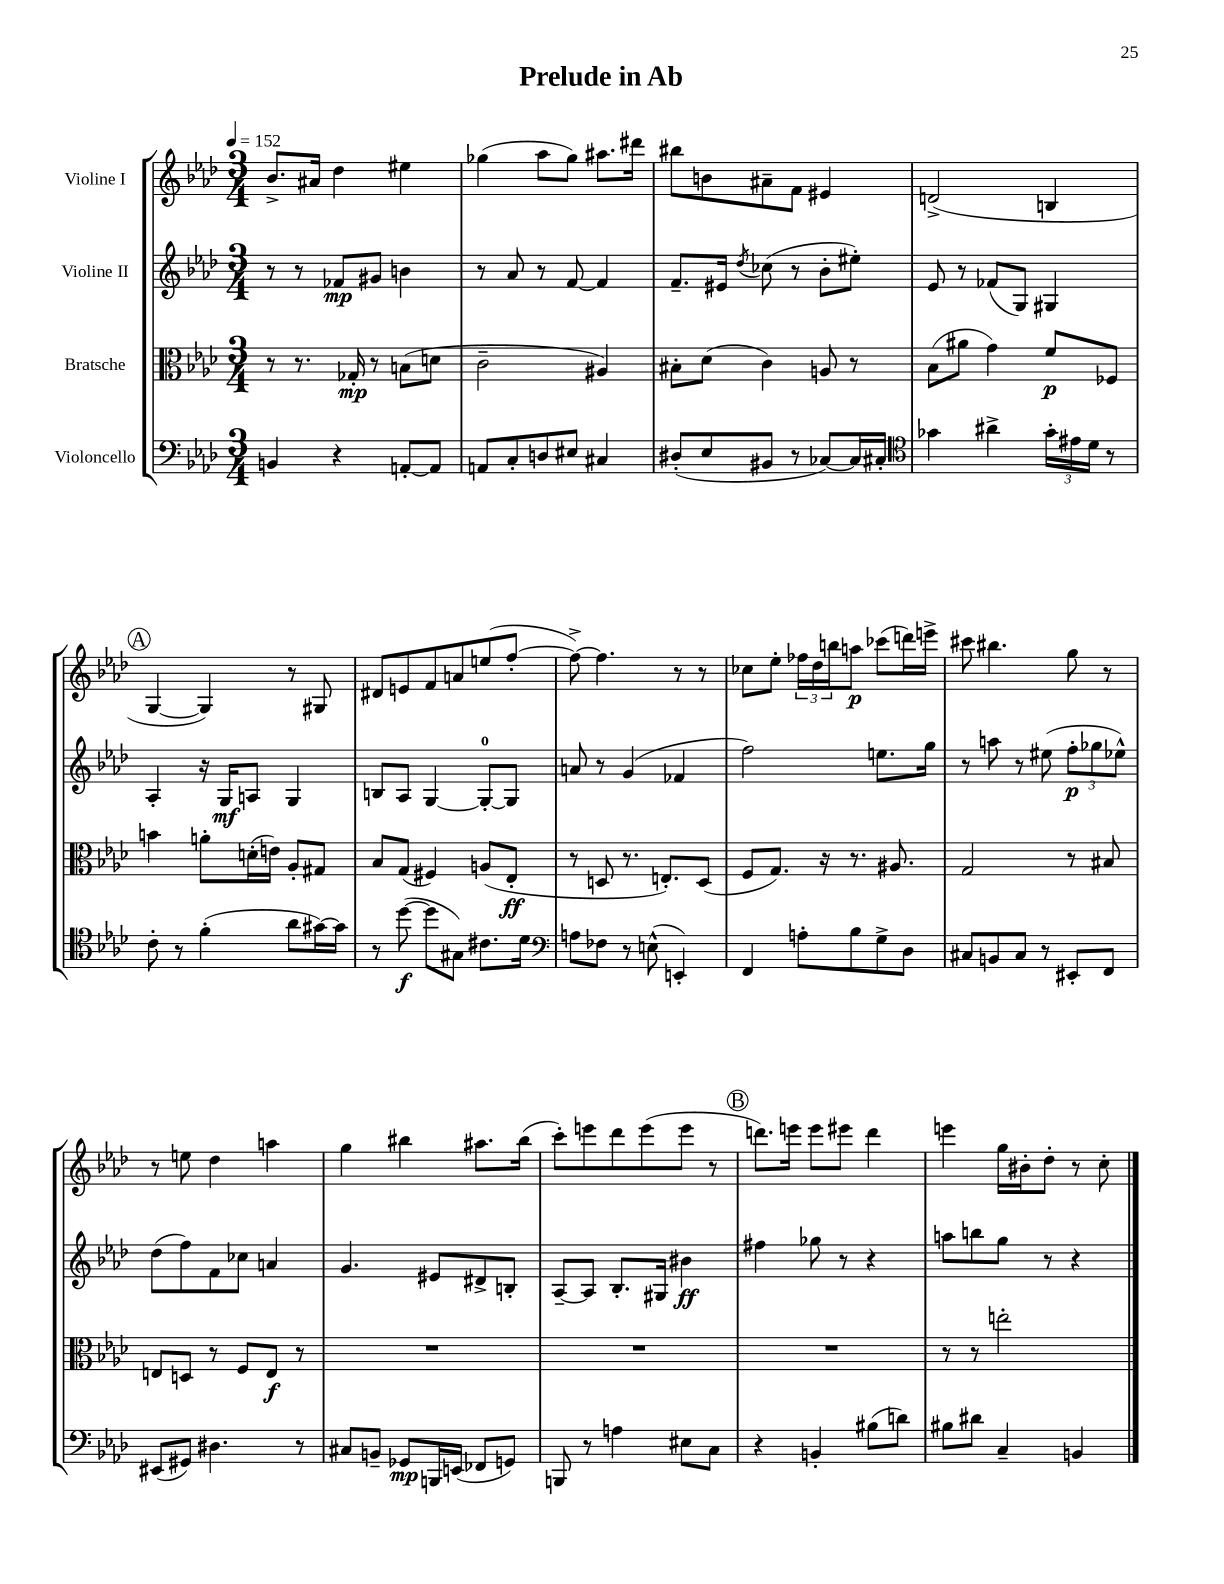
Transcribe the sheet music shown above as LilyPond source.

\header { title = "Prelude in Ab" }
<<
\new StaffGroup <<
\new Staff = "s0" \with { instrumentName = "Violine I" } {
    \clef treble \key aes \major \numericTimeSignature \time 3/4 \tempo 4 = 152
    bes'8.-> ais'16 des''4 eis''4 |
    ges''4( aes''8 ges''8) ais''8. dis'''16 |
    bis''8 b'8 ais'8-- f'8 eis'4 |
    d'2->( b4 |
    \mark \markup { \circle "A" } g4~ g4) r8 gis8 |
    dis'8 e'8 f'8 a'8 e''8( f''8~-. |
    f''8~->) f''4. r8 r8 |
    ces''8 ees''8-. \tuplet 3/2 { fes''16 des''16 b''16 } a''8\p ces'''8( d'''16) e'''16-> |
    cis'''8 bis''4. g''8 r8 |
    r8 e''8 des''4 a''4 |
    g''4 bis''4 ais''8. bis''16( |
    c'''8-.) e'''8 des'''8 e'''8( e'''8 r8 |
    \mark \markup { \circle "B" } d'''8.) e'''16 e'''8 eis'''8 d'''4 |
    e'''4 g''16 bis'16-. des''8-. r8 c''8-. \bar "|." |
}
\new Staff = "s1" \with { instrumentName = "Violine II" } {
    \clef treble \key aes \major \numericTimeSignature \time 3/4
    r8 r8 fes'8\mp gis'8 b'4 |
    r8 aes'8 r8 f'8~ f'4 |
    f'8.-- eis'16 \acciaccatura { des''8 } ces''8( r8 bes'8-. eis''8-.) |
    ees'8 r8 fes'8( g8) gis4 |
    \mark \markup { \circle "A" } aes4-. r16 g16\mf a8 g4 |
    b8 aes8 g4~ g8-0~-. g8 |
    a'8 r8 g'4( fes'4 |
    f''2) e''8. g''16 |
    r8 a''8 r8 eis''8( \tuplet 3/2 { f''8-.\p ges''8 ees''8-^) } |
    des''8( f''8) f'8 ces''8 a'4 |
    g'4. eis'8 dis'8-> b8-. |
    aes8~-- aes8 bes8.-. gis16 bis'4\ff |
    \mark \markup { \circle "B" } fis''4 ges''8 r8 r4 |
    a''8 b''8 g''8 r8 r4 \bar "|." |
}
\new Staff = "s2" \with { instrumentName = "Bratsche" } {
    \clef alto \key aes \major \numericTimeSignature \time 3/4
    r8 r8. ges16-.\mp r8 b8( d'8 |
    c'2-- ais4) |
    bis8-. des'8( c'4) a8 r8 |
    bes8( ais'8 g'4) f'8\p fes8 |
    \mark \markup { \circle "A" } b'4 a'8-. d'16-.( e'16) aes8-. gis8 |
    bes8 g8( fis4) a8( ees8-.\ff |
    r8 d8 r8. e8.-.) d8( |
    f8 g8.) r16 r8. ais8. |
    g2 r8 bis8 |
    e8 d8 r8 f8 e8\f r8 |
    R2. |
    R2. |
    \mark \markup { \circle "B" } R2. |
    r8 r8 e''2-. \bar "|." |
}
\new Staff = "s3" \with { instrumentName = "Violoncello" } {
    \clef bass \key aes \major \numericTimeSignature \time 3/4
    b,4 r4 a,8~-. a,8 |
    a,8 c8-. d8 eis8 cis4 |
    dis8-.( ees8 bis,8 r8 ces8~) ces16 cis16-. |
    \clef tenor ges'4 ais'4-> \tuplet 3/2 { ges'16-. eis'16 des'16 } r8 |
    \mark \markup { \circle "A" } c'8-. r8 f'4-.( aes'8 gis'16~) gis'16 |
    r8 des''8~\f( des''8 gis8) cis'8. des'16 |
    \clef bass a8 fes8 r8 e8-^( e,4-.) |
    f,4 a8-. bes8 g8-> des8 |
    cis8 b,8 cis8 r8 eis,8-. f,8 |
    eis,8( gis,8) dis4. r8 |
    cis8 b,8-- ges,8\mp b,,16 e,16( fes,8 g,8) |
    b,,8 r8 a4 eis8 c8 |
    \mark \markup { \circle "B" } r4 b,4-. bis8( d'8) |
    bis8 dis'8 c4-- b,4 \bar "|." |
}
>>
>>
\layout { \context { \Score \remove "Bar_number_engraver" } }
